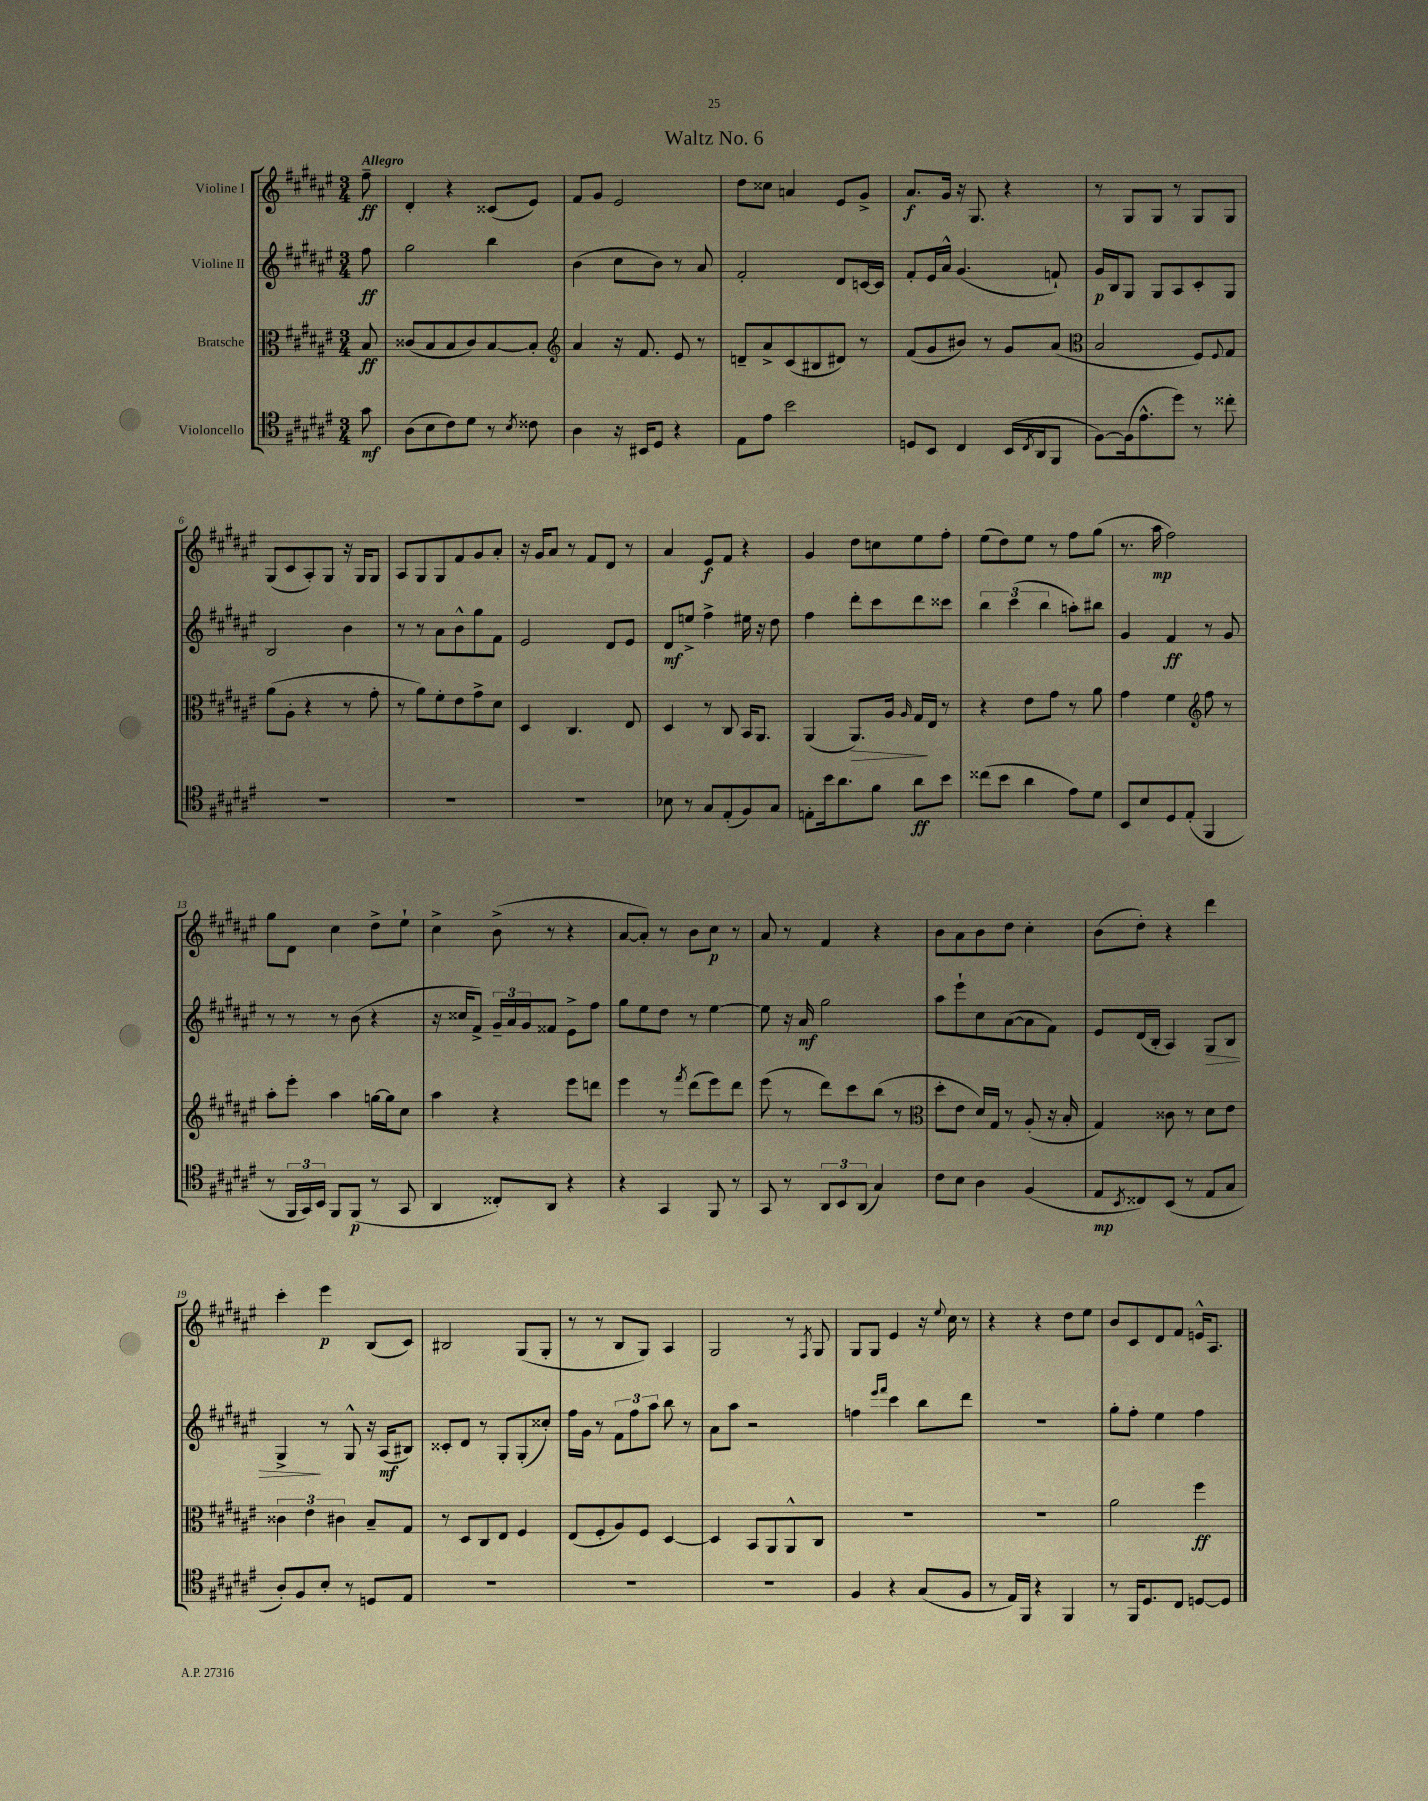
\header { title = "Waltz No. 6" }
<<
\new StaffGroup <<
\new Staff = "s0" \with { instrumentName = "Violine I" } {
    \clef treble \key fis \major \numericTimeSignature \time 3/4 \partial 8 \tempo "Allegro"
    fis''8--\ff |
    dis'4-. r4 cisis'8( eis'8) |
    fis'8 gis'8 eis'2 |
    dis''8 cisis''8 a'4 eis'8 gis'8-> |
    ais'8.\f gis'16 r16 gis8. r4 |
    r8 gis8 gis8 r8 gis8 gis8 |
    gis8( cis'8 ais8-.) gis8 r16 gis16 gis8 |
    ais8 gis8 gis8 fis'8 gis'8 ais'8-. |
    r16 gis'16 ais'8 r8 fis'8 dis'8 r8 |
    ais'4 eis'8\f fis'8 r4 |
    gis'4 dis''8 c''8 eis''8 fis''8-. |
    eis''8( dis''8) eis''8 r8 fis''8 gis''8( |
    r8. ais''16\mp fis''2) |
    gis''8 dis'8 cis''4 dis''8-> eis''8-! |
    cis''4-> b'8->( r8 r4 |
    ais'8~ ais'8-.) r8 b'8 cis''8\p r8 |
    ais'8 r8 fis'4 r4 |
    b'8 ais'8 b'8 dis''8 cis''4-. |
    b'8( dis''8-.) r4 dis'''4 |
    cis'''4-. eis'''4\p b8( cis'8) |
    bis2 gis8( gis8-. |
    r8 r8 b8 gis8) ais4 |
    gis2 r8 \acciaccatura { fis8 } gis8 |
    gis8 gis8 eis'4 r16 \appoggiatura { eis''8 } cis''16 r8 |
    r4 r4 dis''8 eis''8 |
    b'8 cis'8 dis'8 fis'8 e'16-^ ais8. \bar "|." |
}
\new Staff = "s1" \with { instrumentName = "Violine II" } {
    \clef treble \key fis \major \numericTimeSignature \time 3/4 \partial 8
    fis''8\ff |
    gis''2 b''4 |
    b'4( cis''8 b'8) r8 ais'8 |
    fis'2-. dis'8 c'16~ c'16 |
    fis'8-. eis'16 ais'16-^ gis'4.( f'8-!) |
    gis'16\p b16 gis8 gis8 ais8 cis'8-. gis8 |
    b2 b'4 |
    r8 r8 ais'8 b'8-^ gis''8 fis'8 |
    eis'2 dis'8 eis'8 |
    dis'8\mf e''8-> fis''4-> eis''16 r16 dis''8 |
    fis''4 dis'''8-. cis'''8 dis'''8 cisis'''8 |
    \tuplet 3/2 { b''4 cis'''4( b''4 } a''8-.) bis''8 |
    gis'4 fis'4\ff r8 gis'8 |
    r8 r8 r8 b'8( r4 |
    r16 cisis''16 fis'8->) \tuplet 3/2 { gis'16-- ais'16 gis'16 } fisis'8 eis'8-> fis''8 |
    gis''8 eis''8 dis''8 r8 eis''4~ |
    eis''8 r16 ais'16\mf gis''2 |
    ais''8 eis'''8-! cis''8 ais'8~( ais'8 fis'8) |
    eis'8 dis'16( b16-. ais4) gis8\> b8 |
    gis4->\! r8 gis8-^ r16 ais16\mf( bis8) |
    cisis'8-. dis'8 r8 gis8-. gis8-.( cisis''8-.) |
    fis''16 gis'16 r8 \tuplet 3/2 { fis'8 fis''8 ais''8 } b''8 r8 |
    ais'8 ais''8 r2 |
    f''4 \grace { eis'''16 fis'''16 } cis'''4 b''8 dis'''8 |
    R2. |
    gis''8-. fis''8-. eis''4 fis''4 \bar "|." |
}
\new Staff = "s2" \with { instrumentName = "Bratsche" } {
    \clef alto \key fis \major \numericTimeSignature \time 3/4 \partial 8
    b8\ff |
    cisis'8( b8 b8 cisis'8) b8~ b8-. |
    \clef treble ais'4 r16 fis'8. eis'8 r8 |
    d'8-- ais'8-> cis'8( bis8 dis'8) r8 |
    fis'8( gis'8 bis'8) r8 gis'8 ais'8( |
    \clef alto b2 fis8) \appoggiatura { fis8 } gis8 |
    ais'8( ais8-. r4 r8 gis'8-. |
    r8 ais'8) fis'8-. eis'8 gis'8-> dis'8 |
    dis4 cis4. eis8 |
    dis4 r8 cis8 b,16 ais,8. |
    ais,4( ais,8.\>) ais16 \grace { ais16 } gis16\! eis16 r8 |
    r4 eis'8 gis'8 r8 ais'8 |
    gis'4 fis'4 \clef treble fis''8 r8 |
    ais''8-. eis'''8-. ais''4 g''16~ g''16 cis''8 |
    ais''4 r4 eis'''8 d'''8 |
    eis'''4 r8 \acciaccatura { fis'''8 } dis'''8( eis'''8) dis'''8 |
    eis'''8( r8 dis'''8) cis'''8 b''8( r8 |
    \clef alto dis''8-. eis'8 dis'16) gis16 r8 ais8-.( r16 b16-. |
    gis4) cisis'8 r8 dis'8 eis'8 |
    \tuplet 3/2 { cisis'4 eis'4 cis'4 } b8-- gis8 |
    r8 dis8 cis8 eis8 fis4 |
    eis8( fis8-. ais8) fis8 dis4~ |
    dis4 b,8 ais,8 ais,8-^ cis8 |
    R2. |
    R2. |
    ais'2 fis''4\ff \bar "|." |
}
\new Staff = "s3" \with { instrumentName = "Violoncello" } {
    \clef tenor \key fis \major \numericTimeSignature \time 3/4 \partial 8
    gis'8\mf |
    ais8( b8 cis'8) dis'8 r8 \acciaccatura { b8 } cisis'8 |
    ais4 r16 bis,16 dis8 r4 |
    eis8 eis'8 b'2 |
    d8 b,8 cis4 b,16( \acciaccatura { cis8 } ais,16 fis,8 |
    fis8~) fis16( eis'8.-^ dis''8) r8 cisis''8-. |
    R2. |
    R2. |
    R2. |
    bes8 r8 gis8 eis8-.( fis8) gis8 |
    e8-. b'16 ais'8. fis'8 ais'8\ff b'8 |
    cisis''8( b'8 ais'4 eis'8) dis'8 |
    b,8 b8 dis8 eis8-.( fis,4 |
    r8 \tuplet 3/2 { fis,16 gis,16) b,16 } fis,8 fis,8\p( r8 gis,8 |
    ais,4 cisis8-.) ais,8 r4 |
    r4 gis,4 fis,8 r8 |
    gis,8 r8 \tuplet 3/2 { ais,8 b,8 ais,8( } gis4) |
    cis'8 b8 ais4 fis4( |
    eis8\mp \acciaccatura { b,8 } cisis8) b,8( r8 eis8 gis8 |
    ais8-.) fis8 b8-. r8 d8 eis8 |
    R2. |
    R2. |
    R2. |
    fis4 r4 gis8( fis8 |
    r8 eis16) fis,16 r4 fis,4 |
    r8 fis,16 dis8. cis8 d8~ d8 \bar "|." |
}
>>
>>
